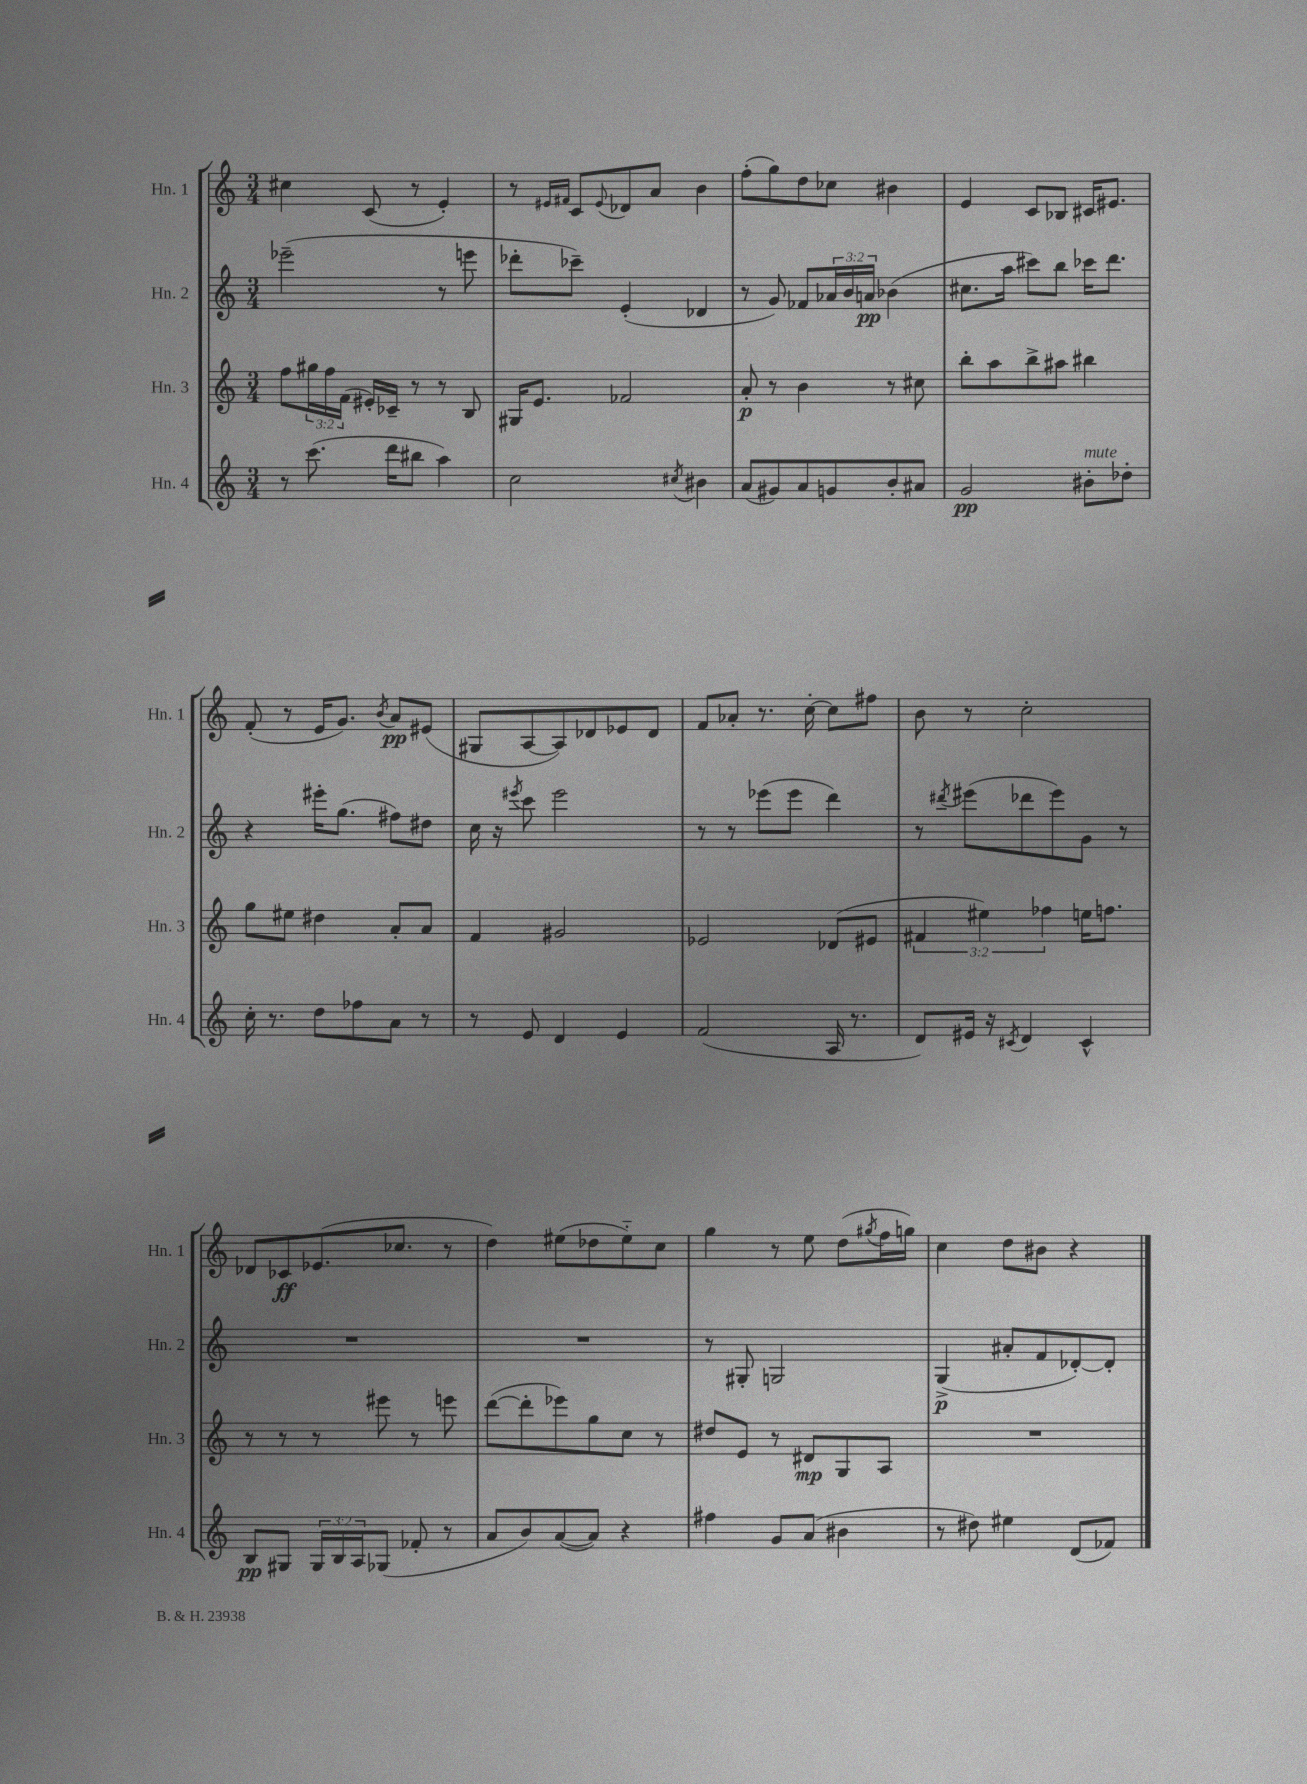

**kern	**kern	**kern	**kern
*staff4	*staff3	*staff2	*staff1
*clefG2	*clefG2	*clefG2	*clefG2
*k[]	*k[]	*k[]	*k[]
*M3/4	*M3/4	*M3/4	*M3/4
8r	8ff	(2eee-~	4cc#
(8.ccc	24gg#	.	.
.	24ff	.	.
.	(24f	.	.
.	16e#')	.	(8c
16ddd	16c-~	.	.
8bb#	8r	.	8r
4aa)	8r	8r	4e')
.	8B	8eee	.
=	=	=	=
2cc	16G#	8ddd-'	8r
.	8.e	.	.
.	.	.	16qqe#
.	.	.	16qqf#
.	.	8ccc-~)	8c
.	.	.	8qqe#
.	2f-	(4e'	8d-
.	.	.	8a
8qcc#	.	.	.
4b#	.	4d-	4b
=	=	=	=
(8a	8a'	8r	(8ff'
8g#)	8r	8g)	8gg)
8a	4b	8f-	8dd
8g	.	24a-	8cc-
.	.	24b	.
.	.	24a	.
8b'	8r	(4b-	4b#
8a#	8cc#	.	.
=	=	=	=
2g	8bb'	8.cc#	4e
.	8aa	.	.
.	.	16aa	.
.	8bb^	8ccc#)	8c
.	8aa#	8bb	8B-
8b#'	4bb#	16ccc-	16c#
.	.	8.ddd	8.e#
8dd-'	.	.	.
=	=	=	=
16cc'	8gg	4r	(8f'
8.r	.	.	.
.	8ee#	.	8r
8dd	4dd#	16eee#'	16e
.	.	(8.gg	8.g)
8ff-	.	.	.
.	.	.	8qb
8a	8a'	8ff#)	8a
8r	8a	8dd#	(8e#
=	=	=	=
8r	4f	16cc	8G#
.	.	16r	.
.	.	8qeee#	.
8e	.	8ccc	[8A
4d	2g#	2eee#	8A])
.	.	.	8d-
4e	.	.	8e-
.	.	.	8d-
=	=	=	=
(2f	2e-	8r	8f
.	.	8r	8a-'
.	.	(8eee-	8.r
.	.	8eee-	.
.	.	.	[16cc'
16A	(8d-	4ddd)	8cc]
8.r	.	.	.
.	8e#	.	8ff#
=	=	=	=
8d)	6f#	8r	8b
.	.	8qddd#	.
16e#	.	(8eee#	8r
.	6ee#)	.	.
16r	.	.	.
8qc#	.	.	.
4d	.	8ddd-	2cc'
.	6ff-	.	.
.	.	8eee#)	.
4c#^^	16ee	8g	.
.	8.ff	.	.
.	.	8r	.
=	=	=	=
8B	8r	2.r	8d-
8G#	8r	.	8c-
24G#	8r	.	(8.e-
24B	.	.	.
24A	.	.	.
(8G-	8eee#	.	.
.	.	.	8.cc-
8f-'	8r	.	.
8r	8eee	.	8r
=	=	=	=
8a	([8ddd	2.r	4dd)
8b)	8ddd']	.	.
([8a	8eee-)	.	(8ee#
8a])	8gg	.	8dd-
4r	8cc	.	8ee#'~)
.	8r	.	8cc
=	=	=	=
4ff#	8dd#	8r	4gg
.	8e	8G#'	.
8g	8r	2G	8r
(8a	8d#	.	8ee
4b#	8G	.	(8dd
.	.	.	8qgg#
.	8A	.	16ff
.	.	.	16gg)
=	=	=	=
8r	2.r	(4G^	4cc
8dd#)	.	.	.
4ee#	.	8a#'	8dd
.	.	8f	8b#
(8d	.	[8d-')	4r
8f-)	.	8d-']	.
==	==	==	==
*-	*-	*-	*-
